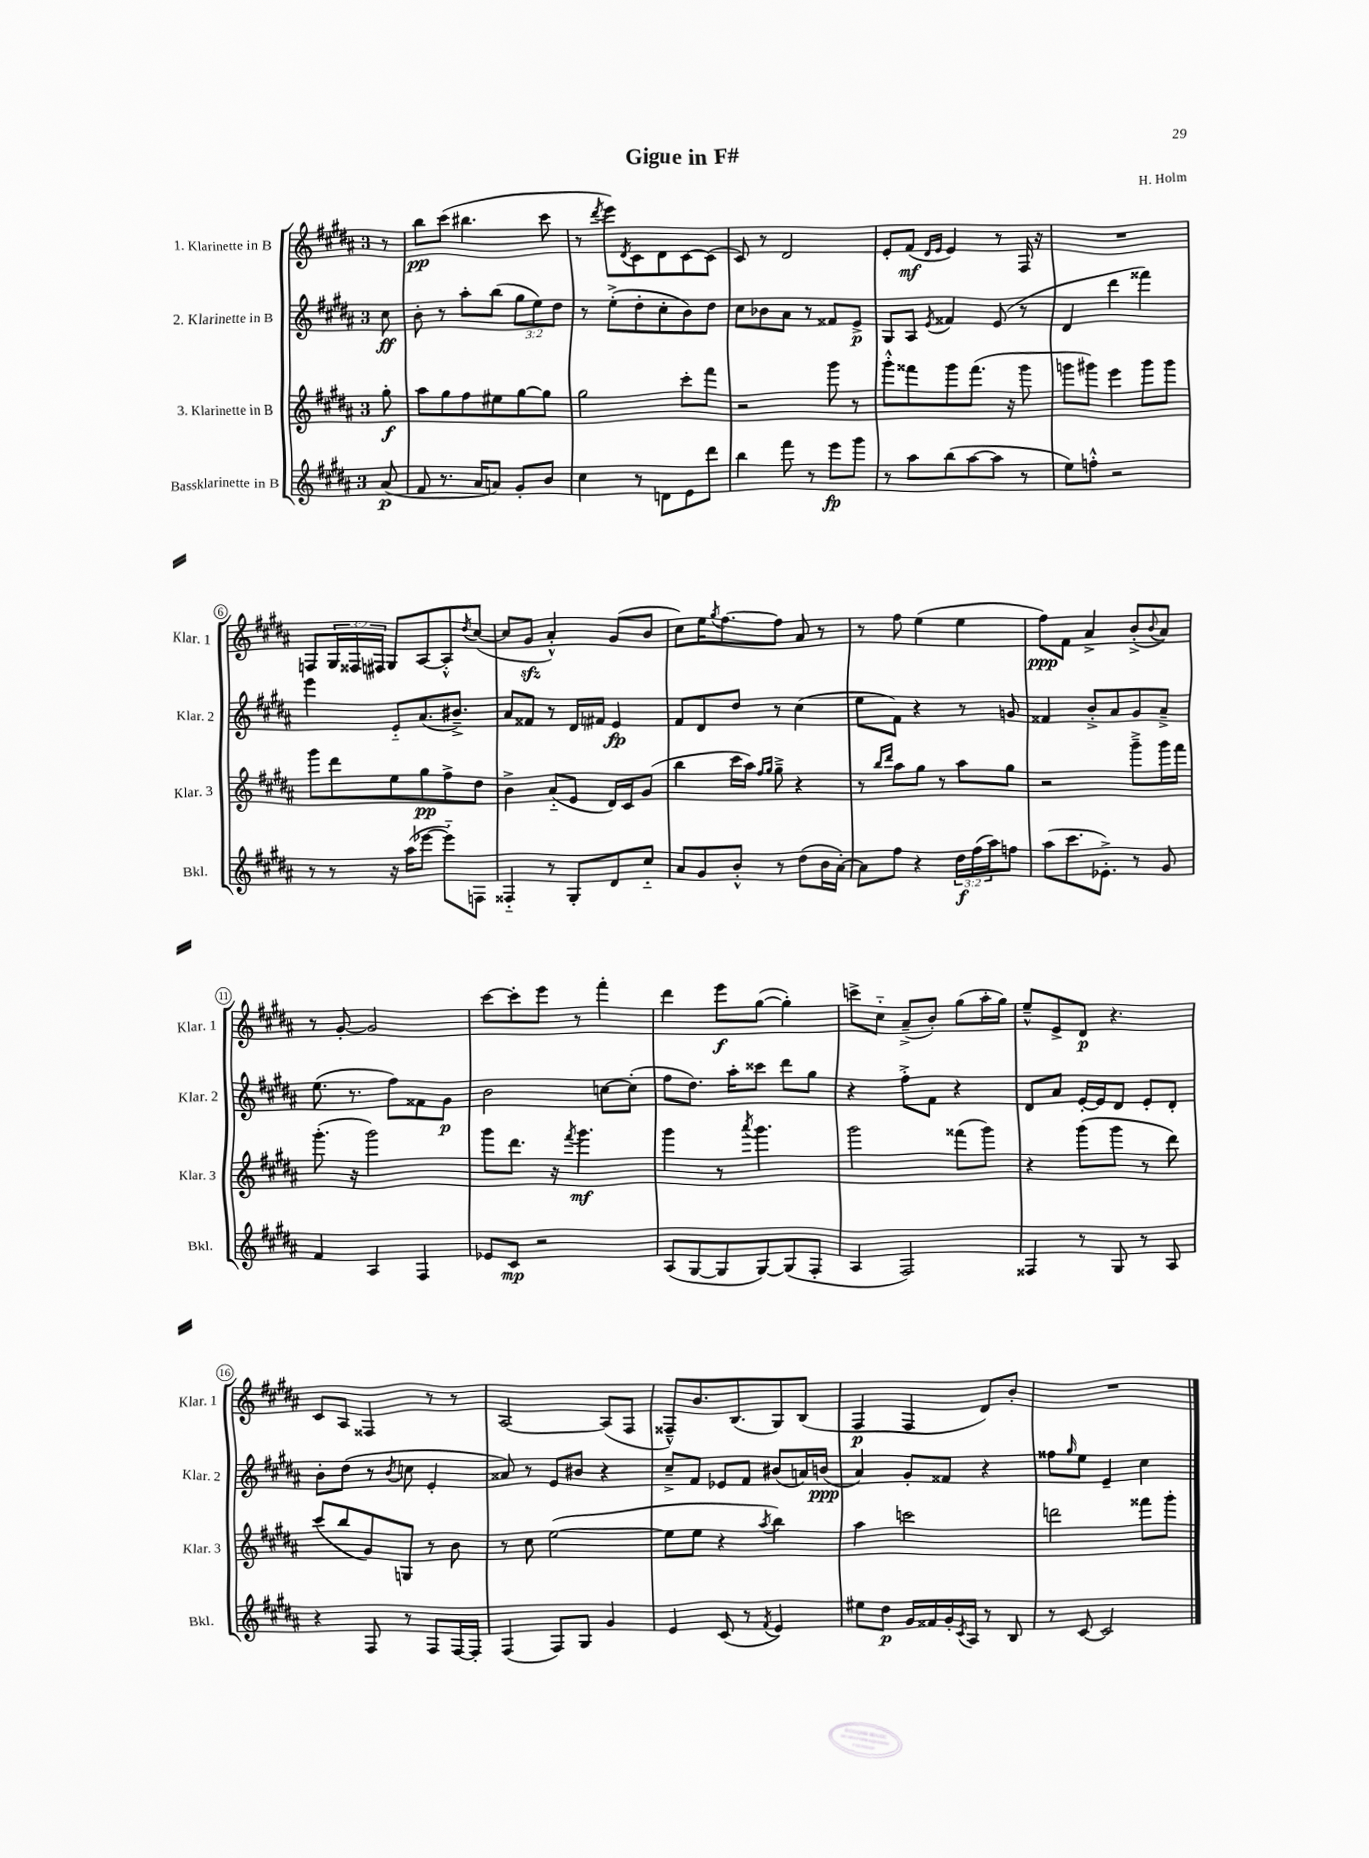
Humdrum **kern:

**kern	**kern	**kern	**kern
*staff4	*staff3	*staff2	*staff1
*clefG2	*clefG2	*clefG2	*clefG2
*k[f#c#g#d#a#]	*k[f#c#g#d#a#]	*k[f#c#g#d#a#]	*k[f#c#g#d#a#]
*M3/4	*M3/4	*M3/4	*M3/4
(8a#	8gg#'	8cc#	8r
=	=	=	=
8f#	8aa#	8b'	8bb
8.r	8gg#	8r	(8ccc#
.	8ff#	8aa#'	4.bb#
16a#	.	.	.
8a)	8ee#	(8bb	.
8g#'	[8gg#	12gg#	.
.	.	12ee)	.
8b	8gg#]	.	8ccc#
.	.	12dd#	.
=	=	=	=
4cc#	2gg#	8r	8r
.	.	.	8qddd#
.	.	(8ee'^	8eee)
.	.	.	8qd#
8r	.	8dd#'	8c#
8d	.	8cc#'	8d#
8e	8ccc#'	8b)	[8c#
8ddd#	8fff#	8dd#	(8c#]
=	=	=	=
4bb	2r	8cc#	8c#)
.	.	8b-	8r
8fff#	.	8a#	2d#
8r	.	8r	.
8eee	8ggg#	8f##	.
8ggg#	8r	8e^	.
=	=	=	=
8r	8ggg#'^^	8G#	8e'
8aa#	8fff##	8A#	(8f#
.	.	.	16qqd#
.	.	8qe	16qqe
(8bb	8ggg#	4f##	4e)
[8aa#	(8.fff##	.	.
8aa#]	.	(8e	8r
.	16r	.	.
8r	8ggg#	8r	16F#
.	.	.	16r
=	=	=	=
8ee)	8ggg	4d#	2.r
8ff'^^	8ggg#)	.	.
2r	4eee	4ddd#	.
.	8ggg#	4fff##)	.
.	8ggg#	.	.
=	=	=	=
8r	8ggg#	4eee	8F
8r	8ddd#	.	24G#
.	.	.	24F##
.	.	.	24F#
16r	8ee	8e'~	8G#
(16aa#	.	.	.
[8eee-	8gg#	(8.a#	[8A#
8eee-'~])	8ff#^	.	8A#'^^]
.	.	8.b#~^)	.
.	.	.	8qdd#
8F	8dd#	.	([8cc#
=	=	=	=
4F##'~	4b^	8a#	8cc#]
.	.	8f##	8g#
8r	(8a#'~	8r	4a#'^^)
8G#'	8e	16d#	.
.	.	16f#	.
8d#	16d#)	4e	(8g#
.	16c#	.	.
8cc#'~	(8g#	.	8b
=	=	=	=
8a#	4bb	8f#	8cc#)
8g#	.	8d#	16ee
.	.	.	8qgg#
.	.	.	[8.ff#
8b'^^	16ccc#	8dd#	.
.	16aa#)	.	.
.	16qqff#	.	.
.	16qqgg#	.	.
8r	8gg#~^	8r	8ff#]
(8dd#	4r	(4cc#	8a#
16b	.	.	8r
[16a#')	.	.	.
=	=	=	=
8a#]	8r	8ee	8r
.	16qqbb	.	.
.	16qqddd#	.	.
8ff#	8aa#	8f#)	8ff#
4r	8gg#	4r	(4ee
.	8r	.	.
24dd#	8aa#	8r	4ee
(24ff#	.	.	.
24aa#)	.	.	.
8ff	8gg#	8g	.
=	=	=	=
(8aa#	2r	4f##	8ff#)
8.ccc#	.	.	8f#
.	.	8b'^	4a#^
8.e-'^)	.	.	.
.	.	8a#	.
8r	8ggg#~^	8g#	(8b'^
.	.	.	8qqb
8g#	16ggg#	8a#~^	8a#)
.	16fff#	.	.
=	=	=	=
4f#	(8.ggg#'	(8.ee	8r
.	.	.	[8g#'
.	16r	8.r	.
4A#	2ggg#)	.	2g#]
.	.	8ff#)	.
4F#	.	8f##	.
.	.	8g#	.
=	=	=	=
8e-	8ggg#	2b	[8ccc#
8c#	8.ddd#	.	8ccc#']
2r	.	.	8eee
.	16r	.	.
.	8qfff#	.	.
.	4.ggg#	.	8r
.	.	[8cc	4fff#'
.	.	(8cc']	.
=	=	=	=
(8A#	4ggg#	8ff#	4ddd#
[8G#	.	8.dd#)	.
8G#]	8r	.	8eee
.	.	16aa#'	.
.	8qaaa#	.	.
[8G#)	4.ggg#	8ccc##	([8gg#
(8G#]	.	8ddd#	4gg#'])
8F#'	.	8gg#	.
=	=	=	=
4A#	2ggg#	4r	8ccc^
.	.	.	8cc#'~
2F#)	.	8ff#'^	(8a#~^
.	.	8f#	8b')
.	(8fff##	4r	(8gg#
.	8ggg#)	.	16aa#'
.	.	.	16gg#)
=	=	=	=
4F##	4r	8d#	8ee~^^
.	.	8a#	8e^
8r	(8ggg#	[16e'	8d#
.	.	16e]	.
8G#	8ggg#	8d#	4.r
8r	8r	8e'	.
8A#	8ddd#)	8d#'	.
=	=	=	=
4r	(8ccc#	8b'	8c#
.	8bb	(8dd#	8A#
8F#	8g#)	8r	4F##
.	.	8qb	.
8r	8G	8cc	.
8F#	8r	4e'	8r
[16F#	8b	.	8r
16F#']	.	.	.
=	=	=	=
(4F#	8r	8a##)	[2A#
.	8cc#	8r	.
8F#)	([2ee	8e	.
8G#	.	8b#	.
4g#	.	4r	(8A#]
.	.	.	8F#
=	=	=	=
4e	8ee]	8cc#~^	8F##~^^)
.	8ee	8f#	8.b
(8c#	4r	8e-	.
.	.	.	(8.B
8r	.	8f#	.
8qf#	8qaa#	.	.
4e)	4bb)	(8b#	8G#)
.	.	16a)	(8B
.	.	(16b	.
=	=	=	=
8ee#	4aa#	4a#)	4F#
8dd#	.	.	.
16g#	2ccc	8g#'	4F#
16f##	.	.	.
16g#'	.	8f##	.
8qc#	.	.	.
16A#	.	.	.
8r	.	4r	8d#)
8B	.	.	8b'
=	=	=	=
8r	2ddd	8ff##	2.r
.	.	16qqgg#	.
[8c#	.	8ee	.
2c#]	.	4e~	.
.	8fff##	4cc#	.
.	8ggg#'	.	.
==	==	==	==
*-	*-	*-	*-
